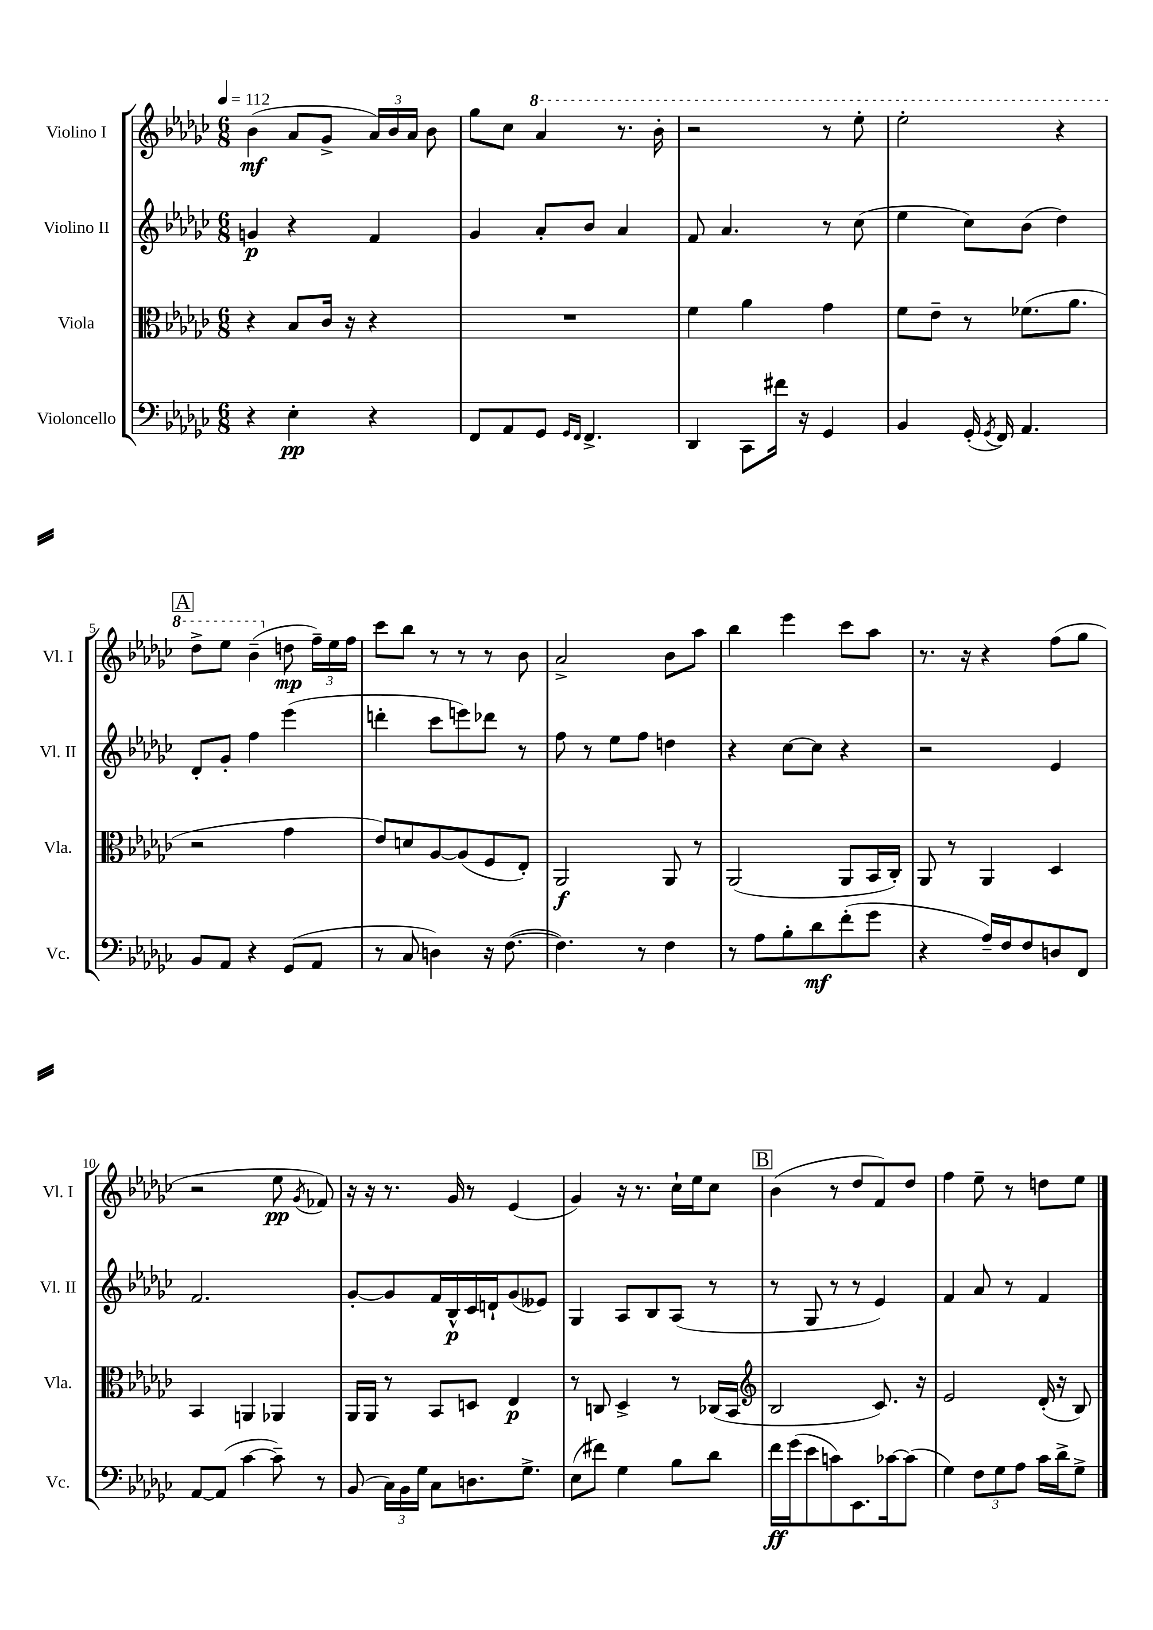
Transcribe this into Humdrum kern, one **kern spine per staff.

**kern	**dynam	**kern	**dynam	**kern	**dynam	**kern	**dynam
*part4	*part4	*part3	*part3	*part2	*part2	*part1	*part1
*staff4	*staff4	*staff3	*staff3	*staff2	*staff2	*staff1	*staff1
*I"Violoncello	*	*I"Viola	*	*I"Violino II	*	*I"Violino I	*
*I'Vc.	*	*I'Vla.	*	*I'Vl. II	*	*I'Vl. I	*
*clefF4	*	*clefC3	*	*clefG2	*	*clefG2	*
*k[b-e-a-d-g-c-]	*	*k[b-e-a-d-g-c-]	*	*k[b-e-a-d-g-c-]	*	*k[b-e-a-d-g-c-]	*
*M6/8	*	*M6/8	*	*M6/8	*	*M6/8	*
*MM112	*	*MM112	*	*MM112	*	*MM112	*
=1	=1	=1	=1	=1	=1	=1	=1
4r	.	4r	.	4gn/	p	(4b-\	mf
4E-'\	pp	8B-/L	.	4r	.	8a-/L	.
.	.	16c-/Jk	.	.	.	8g-^/J	.
.	.	16r	.	.	.	.	.
4r	.	4r	.	4f/	.	24a-/LL)	.
.	.	.	.	.	.	24b-/	.
.	.	.	.	.	.	24a-/JJ	.
.	.	.	.	.	.	8b-\	.
=2	=2	=2	=2	=2	=2	=2	=2
8FF/L	.	2.r	.	4g-/	.	8gg-\L	.
8AA-/	.	.	.	.	.	8cc-\J	.
*	*	*	*	*	*	*8va	*
8GG-/J	.	.	.	8a-'/L	.	4aa-/	.
16qqGG-/LL	.	.	.	.	.	.	.
16qqFF/JJ	.	.	.	.	.	.	.
4.FF^/	.	.	.	8b-/J	.	.	.
.	.	.	.	4a-/	.	8.r	.
.	.	.	.	.	.	16bb-'\	.
=3	=3	=3	=3	=3	=3	=3	=3
4DD-/	.	4f\	.	8f/	.	2r	.
.	.	.	.	4.a-/	.	.	.
8CC-\L	.	4a-\	.	.	.	.	.
16f#X\Jk	.	.	.	.	.	.	.
16r	.	.	.	.	.	.	.
4GG-/	.	4g-\	.	8r	.	8r	.
.	.	.	.	(8cc-\	.	8eee-'\	.
=4	=4	=4	=4	=4	=4	=4	=4
4BB-/	.	8f\L	.	4ee-\	.	2eee-'\	.
.	.	8e-~\J	.	.	.	.	.
(16GG-'/	.	8r	.	8cc-\L)	.	.	.
8qGG-/	.	.	.	.	.	.	.
16FF/)	.	.	.	.	.	.	.
4.AA-/	.	(8.f-X\L	.	(8b-\J	.	.	.
.	.	.	.	4dd-\)	.	4r	.
.	.	8.a-\J	.	.	.	.	.
!!LO:LB:g=z
!!LO:REH:place=s1:t=A
=5	=5	=5	=5	=5	=5	=5	=5
8BB-/L	.	2r	.	8d-'/L	.	8ddd-^\L	.
8AA-/J	.	.	.	8g-'/J	.	8eee-\J	.
4r	.	.	.	4ff\	.	(4bb-~\	.
*	*	*	*	*	*	*X8va	*
(8GG-/L	.	4g-\	.	(4eee-\	.	8ddn\	mp
8AA-/J	.	.	.	.	.	24ff~\LL)	.
.	.	.	.	.	.	24ee-\	.
.	.	.	.	.	.	24ff\JJ	.
=6	=6	=6	=6	=6	=6	=6	=6
8r	.	8e-/L)	.	4dddn'\	.	8ccc-\L	.
8C-/	.	8dn/	.	.	.	8bb-\J	.
4Dn\)	.	[8A-/	.	8ccc-\L	.	8r	.
.	.	(8A-/]	.	8eeen\)	.	8r	.
16r	.	8F/	.	8ddd-X\J	.	8r	.
([8.F\	.	.	.	.	.	.	.
.	.	8E-'/J)	.	8r	.	8b-\	.
=7	=7	=7	=7	=7	=7	=7	=7
4.F\])	.	2AA-/	f	8ff\	.	2a-^/	.
.	.	.	.	8r	.	.	.
.	.	.	.	8ee-\L	.	.	.
8r	.	.	.	8ff\J	.	.	.
4F\	.	8AA-/	.	4ddn\	.	8b-\L	.
.	.	8r	.	.	.	8aa-\J	.
=8	=8	=8	=8	=8	=8	=8	=8
8r	.	(2AA-/	.	4r	.	4bb-\	.
8A-\L	.	.	.	.	.	.	.
8B-'\	.	.	.	[8cc-\L	.	4eee-\	.
8d-\	mf	.	.	8cc-\J]	.	.	.
(8f'\	.	8AA-/L	.	4r	.	8ccc-\L	.
8g-\J	.	16BB-/L	.	.	.	8aa-\J	.
.	.	16C-'/JJ)	.	.	.	.	.
=9	=9	=9	=9	=9	=9	=9	=9
4r	.	8AA-/	.	2r	.	8.r	.
.	.	8r	.	.	.	.	.
.	.	.	.	.	.	16r	.
16A-~/LL)	.	4AA-/	.	.	.	4r	.
16F/J	.	.	.	.	.	.	.
8F/	.	.	.	.	.	.	.
8Dn/	.	4D-/	.	4e-/	.	(8ff\L	.
8FF/J	.	.	.	.	.	8gg-\J	.
!!LO:LB:g=z
=10	=10	=10	=10	=10	=10	=10	=10
[8AA-/L	.	4BB-/	.	2.f/	.	2r	.
(8AA-/J]	.	.	.	.	.	.	.
[4c-\	.	4AAn/	.	.	.	.	.
8c-~\])	.	4AA-X/	.	.	.	8ee-\	pp
.	.	.	.	.	.	8qg-/	.
8r	.	.	.	.	.	8f-X/)	.
=11	=11	=11	=11	=11	=11	=11	=11
(8BB-/	.	16AA-/LL	.	[8g-'/L	.	16r	.
.	.	16AA-/JJ	.	.	.	16r	.
24C-\LL)	.	8r	.	8g-/]	.	8.r	.
24BB-\	.	.	.	.	.	.	.
24G-\JJ	.	.	.	.	.	.	.
8C-\L	.	8BB-/L	.	16f/L	.	.	.
.	.	.	.	16B-^^/	p	16g-/	.
8.Dn\	.	8Dn/J	.	16c-/	.	8r	.
.	.	.	.	16dn`/J	.	.	.
.	.	4E-/	p	(8g-/	.	(4e-/	.
8.G-^\J	.	.	.	.	.	.	.
.	.	.	.	8e--X/J)	.	.	.
=12	=12	=12	=12	=12	=12	=12	=12
(8E-\L	.	8r	.	4G-/	.	4g-/)	.
8f#X\J)	.	8Cn/	.	.	.	.	.
4G-\	.	4D-^/	.	8A-/L	.	16r	.
.	.	.	.	.	.	8.r	.
.	.	.	.	8B-/	.	.	.
8B-\L	.	8r	.	(8A-/J	.	16cc-`\LL	.
.	.	.	.	.	.	16ee-\J	.
8d-\J	.	(16C-X/LL	.	8r	.	8cc-\J	.
.	.	16BB-/JJ	.	.	.	.	.
!!LO:REH:place=s1:t=B
=13	=13	=13	=13	=13	=13	=13	=13
*	*	*clefG2	*	*	*	*	*
16f\LL	ff	2B-/	.	8r	.	(4b-\	.
(16g-\J	.	.	.	.	.	.	.
8e-\	.	.	.	8G-/	.	.	.
8cn\)	.	.	.	8r	.	8r	.
8.EE-\	.	.	.	8r	.	8dd-/L	.
.	.	8.c-/)	.	4e-/)	.	8f/)	.
[16c-X\k	.	.	.	.	.	.	.
(8c-\J]	.	.	.	.	.	8dd-/J	.
.	.	16r	.	.	.	.	.
=14	=14	=14	=14	=14	=14	=14	=14
4G-\)	.	2e-/	.	4f/	.	4ff\	.
12F\L	.	.	.	8a-/	.	8ee-~\	.
12G-\	.	.	.	.	.	.	.
.	.	.	.	8r	.	8r	.
12A-\J	.	.	.	.	.	.	.
16c-\LL	.	(16d-'/	.	4f/	.	8ddn\L	.
16d-^\J	.	16r	.	.	.	.	.
8G-^\J	.	8B-/)	.	.	.	8ee-\J	.
==	==	==	==	==	==	==	==
*-	*-	*-	*-	*-	*-	*-	*-
